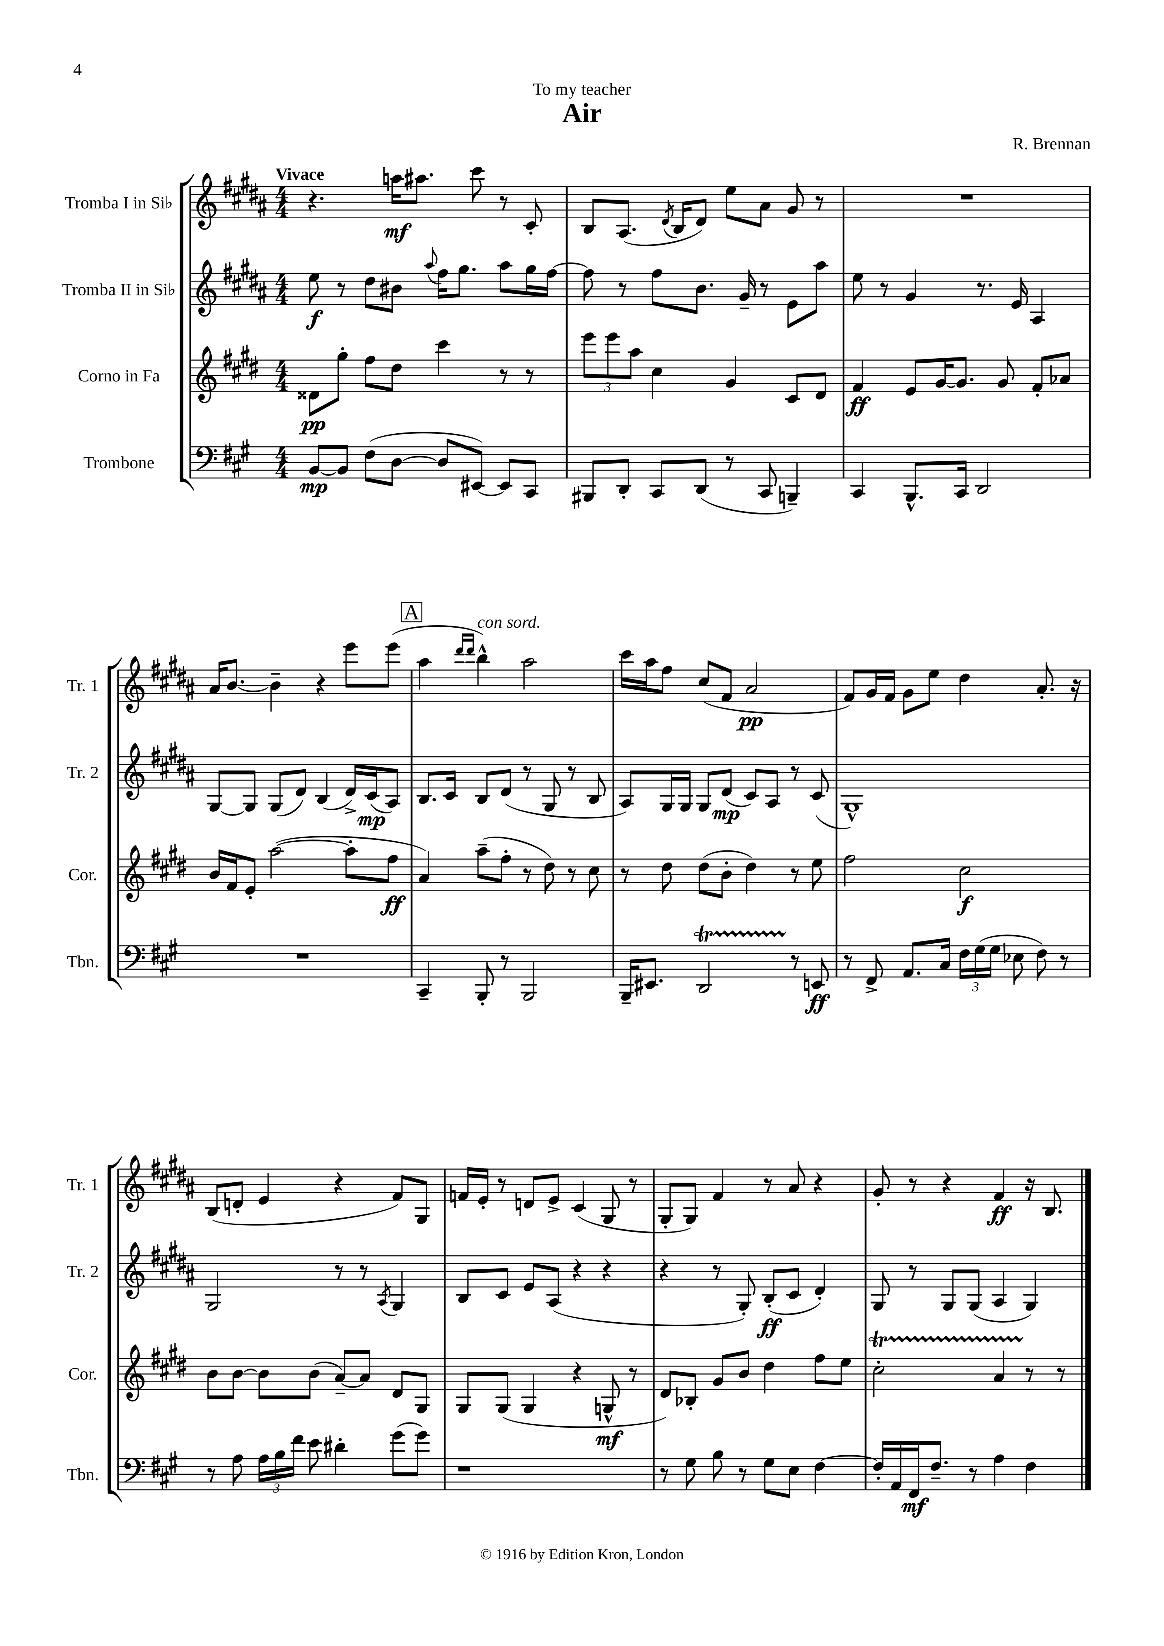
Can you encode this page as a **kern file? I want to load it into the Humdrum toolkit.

**kern	**kern	**kern	**kern
*staff4	*staff3	*staff2	*staff1
*clefF4	*clefG2	*clefG2	*clefG2
*k[f#c#g#]	*k[f#c#g#d#]	*k[f#c#g#d#a#]	*k[f#c#g#d#a#]
*M4/4	*M4/4	*M4/4	*M4/4
[8BB	8d##	8ee	4.r
8BB]	8gg#'	8r	.
(8F#	8ff#	8dd#	.
[8D	8dd#	8b#	16aa
.	.	.	8.aa#
.	.	8qqaa#	.
8D]	4ccc#	16ff#	.
.	.	8.gg#	.
[8EE#)	.	.	8ccc#
8EE#]	8r	8aa#	8r
8CC#	8r	16gg#	8c#'
.	.	[16ff#	.
=	=	=	=
8BBB#	12eee	8ff#]	8B
.	12eee	.	.
8DD'	.	8r	(8.A#
.	12aa	.	.
8CC#	4cc#	8ff#	.
.	.	.	8qd#
.	.	.	16B
(8DD	.	8.b	8d#)
8r	4g#	.	8ee
.	.	16g#~	.
8CC#	.	8r	8a#
4BBB~)	8c#	8e	8g#
.	8d#	8aa#	8r
=	=	=	=
4CC#	4f#	8ee	1r
.	.	8r	.
8.BBB^^	8e	4g#	.
.	[16g#	.	.
16CC#	8.g#]	.	.
2DD	.	8.r	.
.	8g#	.	.
.	.	16e	.
.	8f#'	4A#	.
.	8a-	.	.
=	=	=	=
1r	16b	[8G#	16a#
.	16f#	.	[8.b
.	8e'	8G#]	.
.	([2aa	(8G#	4b~]
.	.	8d#)	.
.	.	(4B	4r
.	8aa']	16d#^)	8eee
.	.	(16c#	.
.	8ff#	8A#)	(8eee
=	=	=	=
4CC#~	4a)	8.B	4aa#
.	.	16c#	.
.	.	.	16qqddd#
.	.	.	16qqddd#
8BBB'	(8aa~	8B	4bb^^)
8r	8ff#'	(8d#	.
2BBB	8r	8r	2aa#
.	8dd#)	8G#	.
.	8r	8r	.
.	8cc#	8B	.
=	=	=	=
16BBB~	8r	8A#)	16ccc#
8.EE#	.	.	16aa#
.	8dd#	16G#	8ff#
.	.	16G#	.
2DD	(8dd#	8G#	(8cc#
.	8b'	(8d#	8f#
.	4dd#)	8c#)	2a#
.	.	8A#	.
8r	8r	8r	.
8EE	8ee	(8c#	.
=	=	=	=
8r	2ff#	1G#^^)	8f#)
8FF#^	.	.	16g#
.	.	.	16f#
8.AA	.	.	8g#
.	.	.	8ee
16C#	.	.	.
24F#	2cc#	.	4dd#
(24G#	.	.	.
24G#	.	.	.
8E-	.	.	.
8F#)	.	.	8.a#'
8r	.	.	.
.	.	.	16r
=	=	=	=
8r	8b	2G#	(8B
8A	[8b	.	8d'
24A	8b]	.	4e
24B	.	.	.
24f#	.	.	.
8e	(8b	.	.
4d#'	[8a~)	8r	4r
.	8a]	8r	.
.	.	8qA#	.
(8g#	8d#	4G#	8f#)
8g#)	8G#	.	8G#
=	=	=	=
1r	8G#	8B	16f
.	.	.	16e'
.	(8G#	8c#	8r
.	4G#	8e	8d
.	.	(8A#	8e^
.	4r	4r	(4c#
.	8G^^	4r	8G#
.	8r	.	8r
=	=	=	=
8r	8d#)	4r	8G#'
8G#	8B-'	.	8G#)
8B	8g#	8r	4f#
8r	8b	8G#')	.
8G#	4dd#	(8B'	8r
8E	.	8c#	8a#
[4F#	8ff#	4d#')	4r
.	8ee	.	.
=	=	=	=
16F#']	2cc#'	8G#	8g#'
16AA	.	.	.
16FF#	.	8r	8r
8.F#~	.	.	.
.	.	8G#	4r
8r	.	(8G#	.
4A	4a	4A#	4f#
4F#	8r	4G#)	16r
.	.	.	8.B
.	8r	.	.
==	==	==	==
*-	*-	*-	*-
